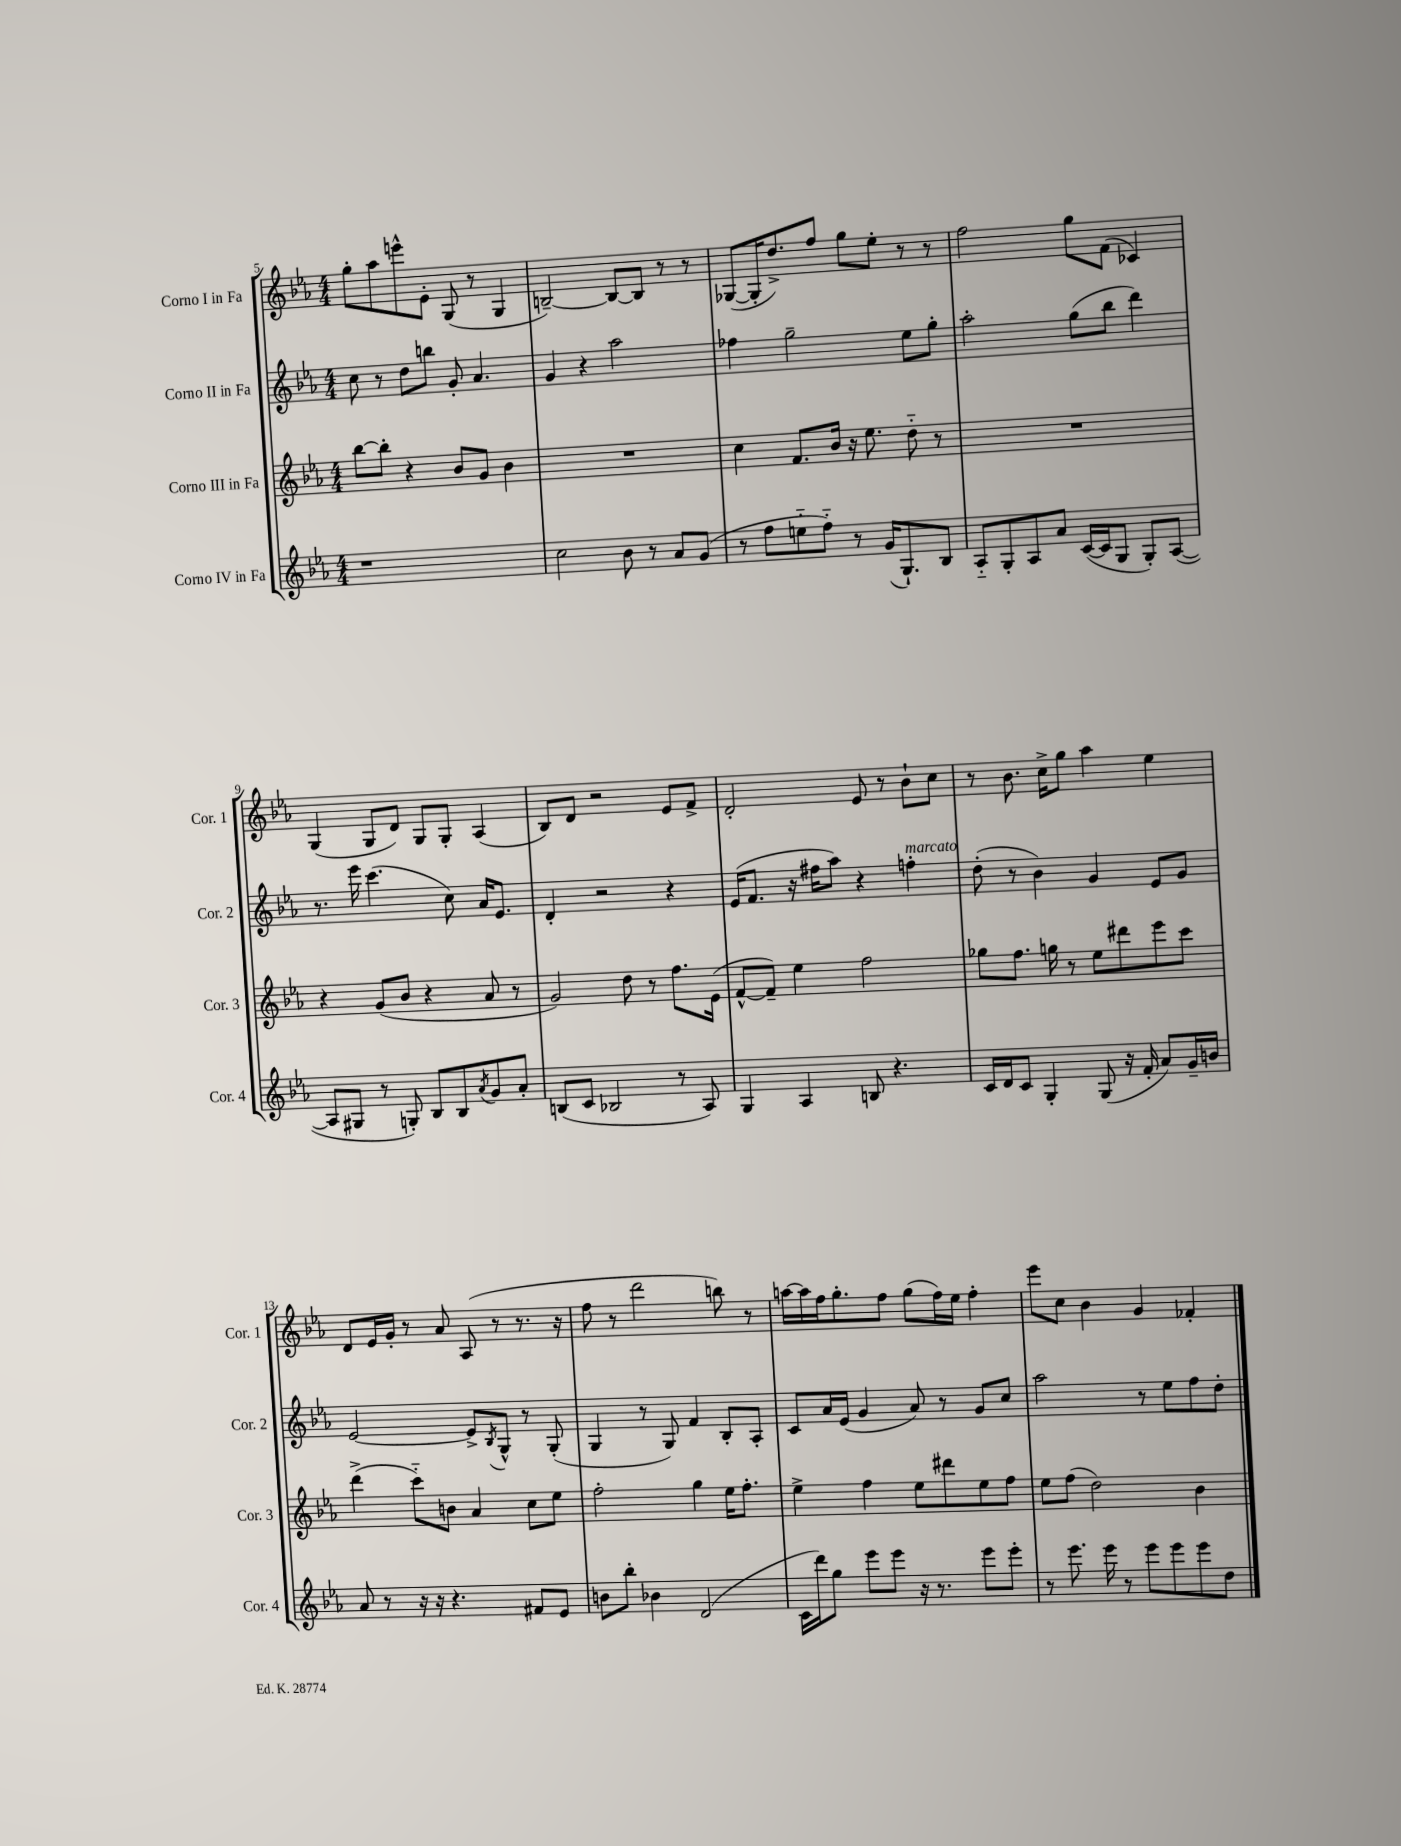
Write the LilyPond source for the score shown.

<<
\new StaffGroup <<
\new Staff = "s0" \with { instrumentName = "Corno I in Fa" shortInstrumentName = "Cor. 1" } {
    \clef treble \key ees \major \numericTimeSignature \time 4/4
    g''8-. aes''8 e'''8-^ ees'8-. g8( r8 g4 |
    b2~--) b8~ b8 r8 r8 |
    ges8~( ges16-. d''8.->) f''8 g''8 ees''8-. r8 r8 |
    f''2 g''8 f'8( ces'4) |
    g4( g8 d'8) g8 g8-. aes4( |
    bes8) d'8 r2 ees'8 f'8-> |
    d'2-. ees'8 r8 bes'8-! c''8 |
    r8 bes'8. c''16-> g''8 aes''4 ees''4 |
    d'8 ees'16 g'16-. r8 aes'8 aes8( r8 r8. r16 |
    f''8 r8 d'''2 b''8) r8 |
    a''16~ a''16 f''16 g''8.-. f''8 g''8( f''16) ees''16 f''4-. |
    ees'''8 c''8 bes'4 g'4 fes'4-. \bar "|." |
}
\new Staff = "s1" \with { instrumentName = "Corno II in Fa" shortInstrumentName = "Cor. 2" } {
    \clef treble \key ees \major \numericTimeSignature \time 4/4
    c''8 r8 d''8 b''8 g'8-. aes'4. |
    g'4 r4 aes''2 |
    fes''4 g''2-- ees''8 g''8-. |
    aes''2-. g''8( bes''8 d'''4) |
    r8. ees'''16 c'''4.( c''8) aes'16 ees'8. |
    d'4-. r2 r4 |
    ees'16( f'8. r16 fis''16 aes''8) r4 f''4-.^\markup { \italic "marcato" } |
    d''8-.( r8 bes'4) g'4 ees'8 g'8 |
    ees'2~ ees'8-> \acciaccatura { bes8 } g8-^ r8 g8-.( |
    g4 r8 g8) f'4 bes8-. aes8-. |
    c'8 aes'16 ees'16( g'4 aes'8) r8 g'8 c''8 |
    aes''2 r8 ees''8 f''8 d''8-. \bar "|." |
}
\new Staff = "s2" \with { instrumentName = "Corno III in Fa" shortInstrumentName = "Cor. 3" } {
    \clef treble \key ees \major \numericTimeSignature \time 4/4
    bes''8~ bes''8-. r4 bes'8 g'8 bes'4 |
    R1 |
    c''4 f'8. bes'16 r16 ees''8. d''8-_ r8 |
    R1 |
    r4 g'8( bes'8 r4 aes'8 r8 |
    g'2) d''8 r8 f''8. ees'16( |
    f'8~-^ f'8--) ees''4 f''2 |
    ges''8 f''8. g''16 r8 ees''8 dis'''8 ees'''8 c'''8 |
    d'''4->( c'''8-_) b'8 aes'4 c''8 ees''8 |
    f''2-. g''4 ees''16 f''8.-. |
    ees''4-> f''4 ees''8 dis'''8 ees''8 f''8 |
    ees''8 f''8( d''2) bes'4 \bar "|." |
}
\new Staff = "s3" \with { instrumentName = "Corno IV in Fa" shortInstrumentName = "Cor. 4" } {
    \clef treble \key ees \major \numericTimeSignature \time 4/4
    r1 |
    c''2 bes'8 r8 aes'8 g'8( |
    r8 f''8 e''8-_ f''8-_) r8 g'16( g8.-!) bes8 |
    aes8-_ g8-. aes8 aes'8 c'16~( c'16 g8 g8-.) aes8~( |
    aes8 gis8 r8 g8-.) bes8 bes8 \acciaccatura { aes'8 } g'8 aes'8-. |
    b8( c'8 bes2 r8 aes8) |
    g4 aes4 b8 r4. |
    c'16 d'16 c'8 g4-. g8( r16 f'16-. aes'8) g'16-- b'16 |
    aes'8 r8 r16 r16 r4. fis'8 ees'8 |
    b'8 bes''8-. bes'4 d'2( |
    c'16 d'''16) g''8 ees'''8 ees'''8 r16 r8. ees'''8 ees'''8-. |
    r8 ees'''8. ees'''16 r8 ees'''8 ees'''8 ees'''8 d''8 \bar "|." |
}
>>
>>
\layout { \context { \Score currentBarNumber = #5 } }
